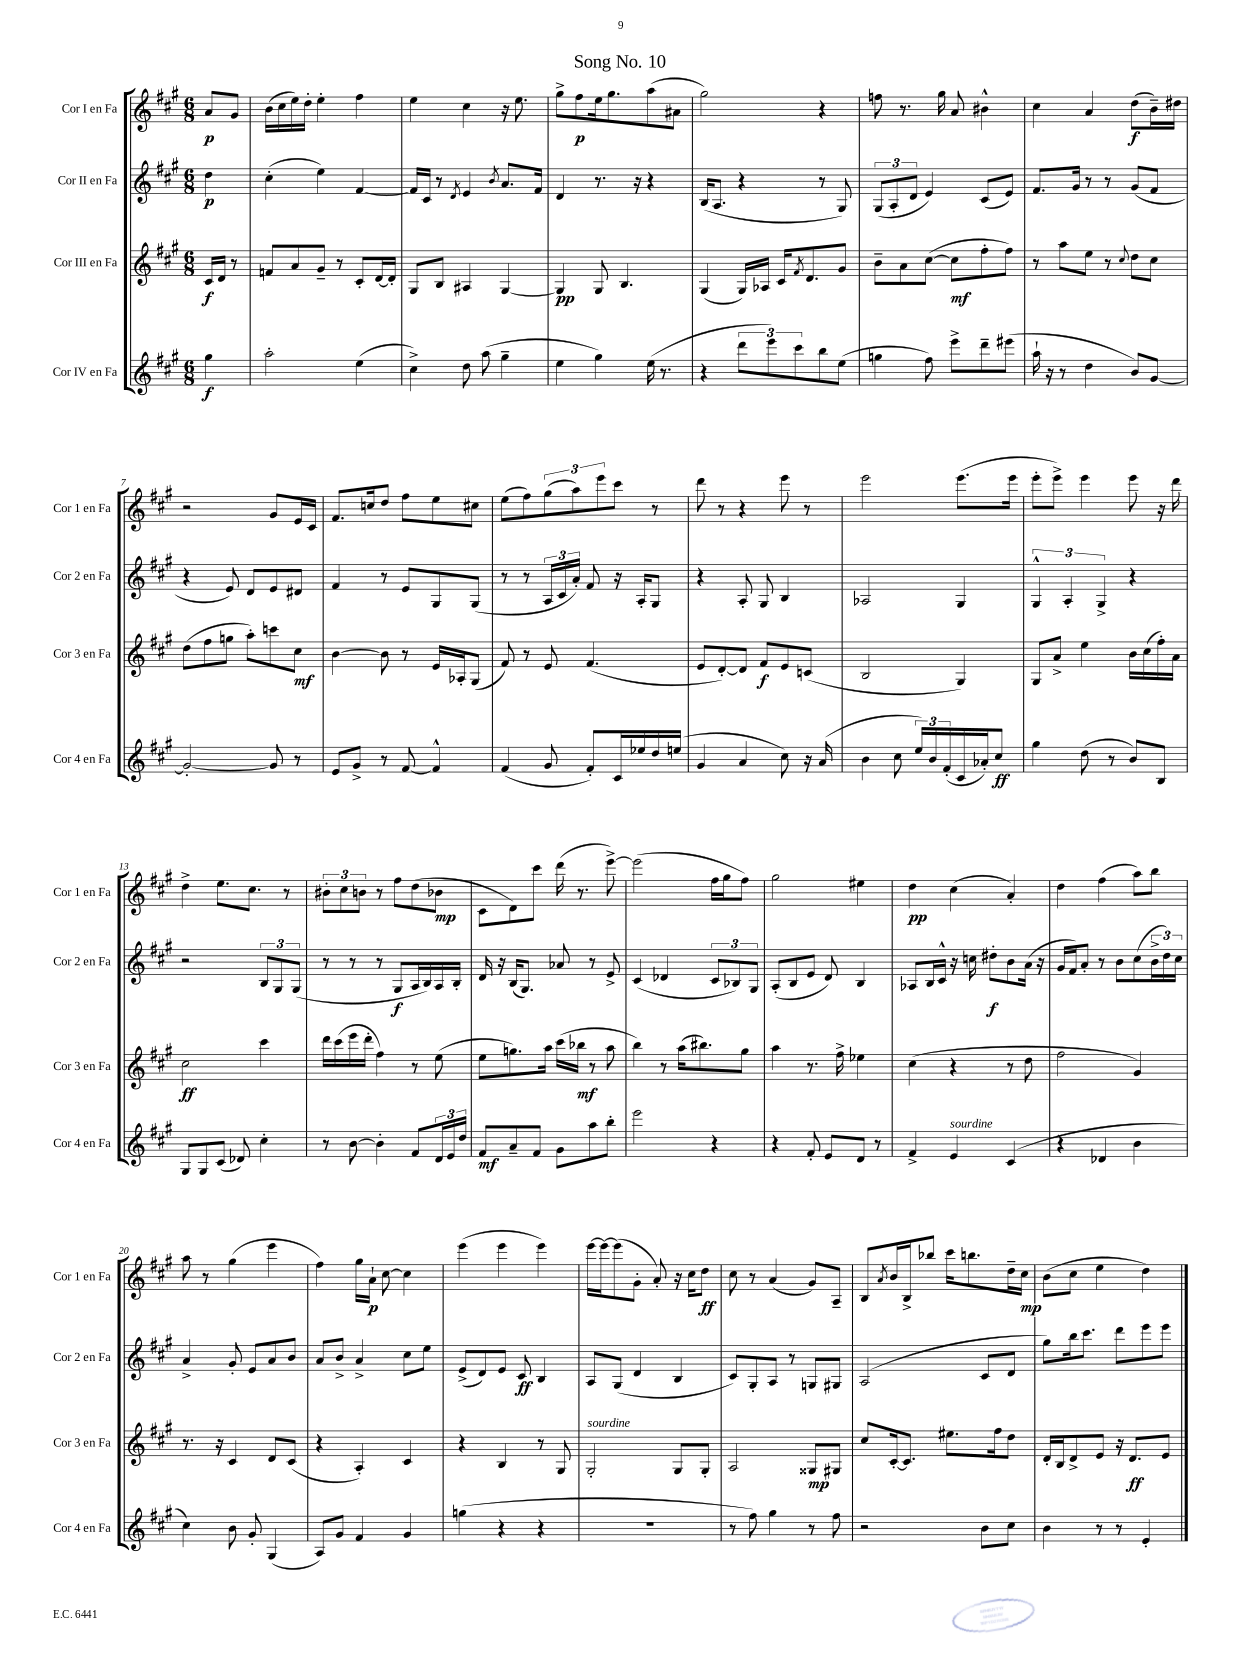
\header { title = "Song No. 10" }
<<
\new StaffGroup <<
\new Staff = "s0" \with { instrumentName = "Cor I en Fa" shortInstrumentName = "Cor 1 en Fa" } {
    \clef treble \key a \major \numericTimeSignature \time 6/8 \partial 4
    a'8\p gis'8 |
    b'16( cis''16 e''16) d''16-. e''4-. fis''4 |
    e''4 cis''4 r16 e''8. |
    gis''8-> fis''8\p e''16 gis''8. a''8( ais'8 |
    gis''2) r4 |
    f''8 r8. gis''16 a'8 bis'4-^ |
    cis''4 a'4 d''8\f( b'16--) dis''16 |
    r2 gis'8 e'16 cis'16 |
    fis'8. c''16 d''8 fis''8 e''8 cis''8 |
    e''8( fis''8) \tuplet 3/2 { gis''8( a''8) e'''8 } cis'''8 r8 |
    d'''8 r8 r4 e'''8 r8 |
    e'''2 e'''8.( e'''16 |
    e'''8-. e'''8->) e'''4 e'''8 r16 d'''16 |
    d''4-> e''8. cis''8. r8 |
    \tuplet 3/2 { bis'8-. cis''8 b'8 } r8 fis''8 d''8( bes'8\mp |
    cis'8 d'8) cis'''8 d'''16( r8. e'''8~->) |
    e'''2( fis''16 gis''16 fis''8) |
    gis''2 eis''4 |
    d''4\pp cis''4( a'4-.) |
    d''4 fis''4( a''8) b''8 |
    a''8 r8 gis''4( e'''4 |
    fis''4) gis''16 a'16-!\p cis''8~ cis''4 |
    e'''4( e'''4 e'''4) |
    e'''16~ e'''16~ e'''8( gis'8-. a'8-.) r16 cis''16 d''8\ff |
    cis''8 r8 a'4( gis'8) a8-- |
    b8 \acciaccatura { a'8 } b'16 b16-> bes''8 cis'''16 b''8. d''16-- cis''16\mp |
    b'8( cis''8 e''4 d''4) \bar "|." |
}
\new Staff = "s1" \with { instrumentName = "Cor II en Fa" shortInstrumentName = "Cor 2 en Fa" } {
    \clef treble \key a \major \numericTimeSignature \time 6/8 \partial 4
    d''4\p |
    cis''4-.( e''4) fis'4~ |
    fis'16 cis'16 r8 \acciaccatura { d'8 } e'4 \acciaccatura { b'8 } a'8. fis'16 |
    d'4 r8. r16 r4 |
    b16( a8. r4 r8 gis8) |
    \tuplet 3/2 { gis8( a8-. d'8 } e'4) cis'8( e'8) |
    fis'8. gis'16 r8 r8 gis'8( fis'8 |
    r4 e'8) d'8 e'8 dis'8 |
    fis'4 r8 e'8 gis8 gis8( |
    r8 r8 \tuplet 3/2 { a16 cis'16 a'16-.) } fis'8 r16 a16-. gis8 |
    r4 a8-. gis8 b4 |
    aes2 gis4 |
    \tuplet 3/2 { gis4-^ a4-. gis4-> } r4 |
    r2 \tuplet 3/2 { b8 gis8 gis8( } |
    r8 r8 r8 gis8\f a16 b16) a16 b16-. |
    d'16 r16 b16( gis8.) aes'8 r8 e'8-> |
    cis'4( des'4 \tuplet 3/2 { cis'8 bes8) gis8 } |
    a8-.( b8 e'8 d'8) b4 |
    aes8 b16 cis'16-^ r16 c''16 dis''8-.\f b'8 a'16( r16 |
    gis'16 fis'16) a'8-. r8 b'8 cis''8( \tuplet 3/2 { b'16-> d''16) cis''16 } |
    a'4-> gis'8-. e'8 a'8 b'8 |
    a'8 b'8-> a'4-> cis''8 e''8 |
    e'8->( d'8) e'8 cis'8\ff b4 |
    a8 gis8( d'4 b4 |
    cis'8) gis8-. a8 r8 g8 gis8 |
    a2( cis'8 d'8 |
    gis''8) b''16 cis'''8. d'''8 e'''8 e'''8 \bar "|." |
}
\new Staff = "s2" \with { instrumentName = "Cor III en Fa" shortInstrumentName = "Cor 3 en Fa" } {
    \clef treble \key a \major \numericTimeSignature \time 6/8 \partial 4
    cis'16\f d'16 r8 |
    f'8 a'8 gis'8-- r8 cis'8-. d'16~ d'16-. |
    gis8 b8 ais4 gis4~ |
    gis4\pp gis8 b4. |
    gis4( gis16) aes16 cis'16 \acciaccatura { fis'8 } d'8. gis'8 |
    b'8-- a'8 cis''8~( cis''8\mf fis''8-. fis''8) |
    r8 a''8 e''8 r8 \appoggiatura { cis''8 } d''8 cis''8 |
    d''8( fis''8 g''8 a''8-.) c'''8 cis''8\mf |
    b'4~ b'8 r8 e'16 aes16-. gis8( |
    fis'8) r8 e'8 fis'4.( |
    e'8 d'8~-.) d'8 fis'8\f e'8 c'8( |
    b2 gis4) |
    gis8 a'8-> e''4 b'16 cis''16( fis''16-.) a'16 |
    cis''2\ff cis'''4 |
    d'''16 cis'''16( e'''16 d'''16-. fis''4) r8 e''8( |
    e''8 g''8.) a''16 cis'''16( bes''16\mf r8 a''8 |
    b''4) r8 a''16( bis''8.) gis''8 |
    a''4 r8. fis''16-> ees''4 |
    cis''4( r4 r8 d''8 |
    fis''2 gis'4) |
    r8. r16 cis'4 d'8 cis'8( |
    r4 a4-.) cis'4 |
    r4 b4 r8 gis8 |
    gis2-.^\markup { \italic "sourdine" } gis8 gis8-. |
    a2 gisis8\mp gis8 |
    cis''8 cis'16~-. cis'8. eis''8. fis''16 d''8 |
    d'16-. b16 d'8-> e'8 r16 d'8.\ff e'8 \bar "|." |
}
\new Staff = "s3" \with { instrumentName = "Cor IV en Fa" shortInstrumentName = "Cor 4 en Fa" } {
    \clef treble \key a \major \numericTimeSignature \time 6/8 \partial 4
    gis''4\f |
    a''2-. e''4( |
    cis''4->) d''8 a''8( gis''4-- |
    e''4 gis''4) e''16( r8. |
    r4 \tuplet 3/2 { d'''8 e'''8) cis'''8 } b''8 e''8( |
    g''4 fis''8) e'''8-> d'''8-- eis'''8( |
    a''16-! r16 r8 d''4 b'8) gis'8~ |
    gis'2~-. gis'8 r8 |
    e'8 gis'8-> r8 fis'8~ fis'4-^ |
    fis'4( gis'8 fis'8-.) cis'16 ees''16 d''16 e''16( |
    gis'4 a'4 cis''8) r16 a'16( |
    b'4 cis''8 \tuplet 3/2 { e''16) b'16 fis'16-.( } cis'16 aes'16-.) cis''8\ff |
    gis''4 d''8( r8 b'8) b8 |
    gis8 gis8 cis'8( des'8) cis''4-. |
    r8 b'8~ b'4-. fis'8 \tuplet 3/2 { d'16 e'16 d''16 } |
    fis'8\mf a'8-- fis'8 gis'8 a''8 b''8-. |
    e'''2 r4 |
    r4 fis'8-. e'8 d'8 r8 |
    fis'4-> e'4^\markup { \italic "sourdine" } cis'4( |
    r4 des'4 b'4 |
    cis''4) b'8 gis'8-. gis4( |
    a8) gis'8 fis'4 gis'4 |
    g''4( r4 r4 |
    R2. |
    r8 fis''8) gis''4 r8 fis''8 |
    r2 b'8 cis''8 |
    b'4 r8 r8 e'4-. \bar "|." |
}
>>
>>
